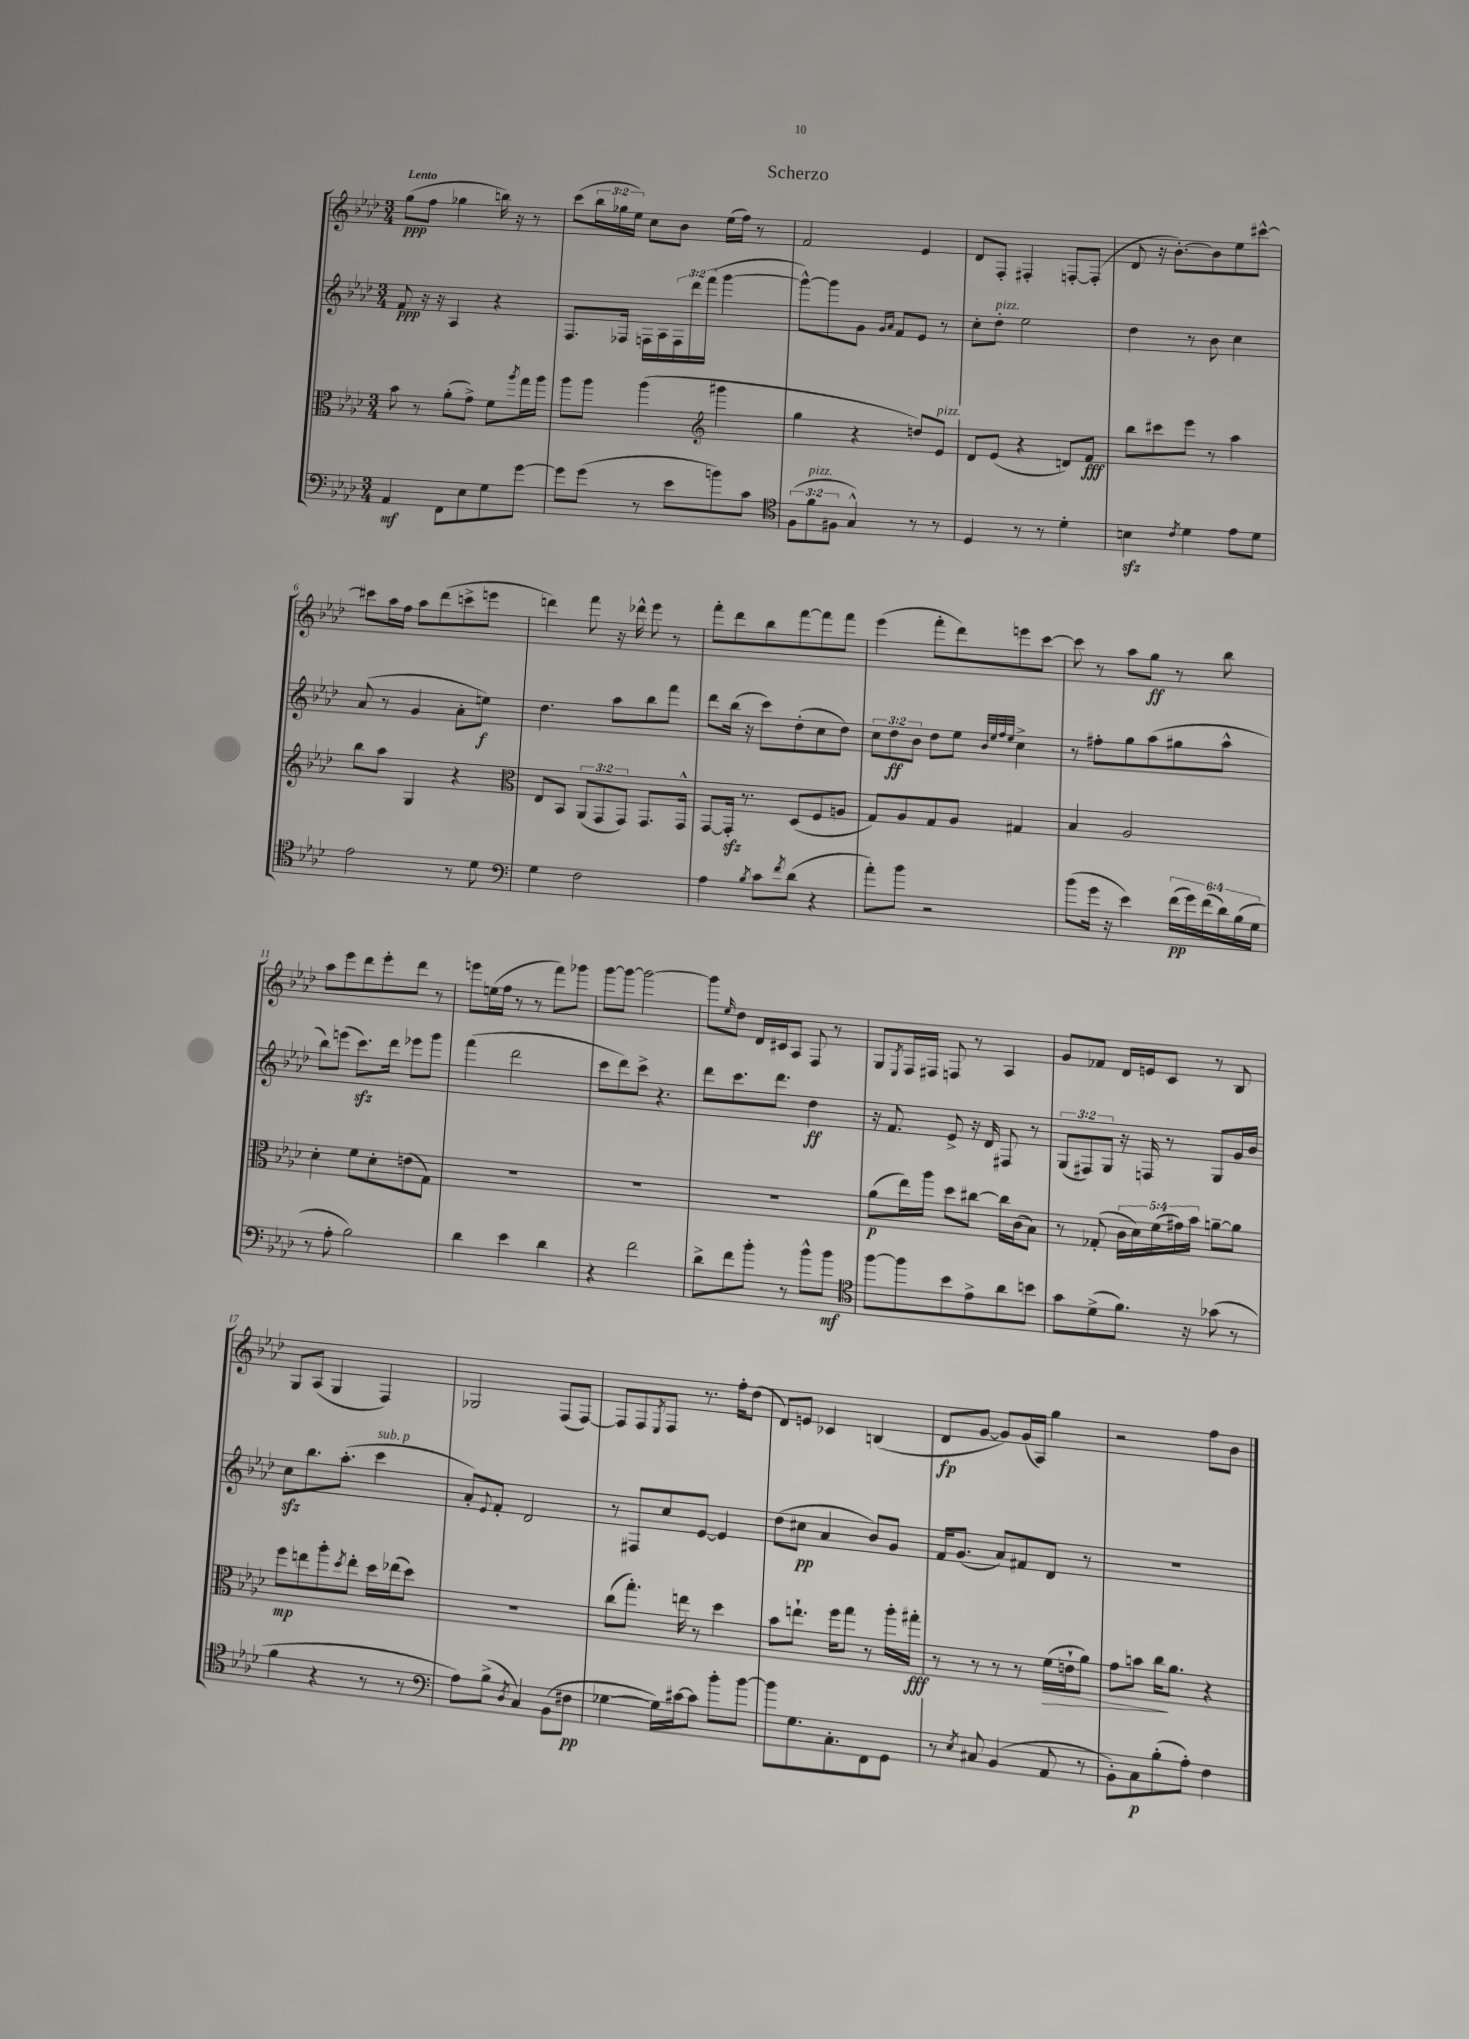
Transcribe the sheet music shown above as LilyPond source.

\header { title = "Scherzo" }
<<
\new StaffGroup <<
\new Staff = "s0" {
    \clef treble \key aes \major \numericTimeSignature \time 3/4 \override Staff.TupletNumber.text = #tuplet-number::calc-fraction-text \tempo "Lento"
    g''8\ppp( f''8 ges''4 b''16) r16 r8 |
    c'''8( \tuplet 3/2 { bes''16 ges''16 ees''16) } c''8 bes'8 ees''16( f''16) r8 |
    f'2 ees'4 |
    des'8 f8-. fis4-. f8~-. f8-.( |
    des'8 r16 bes'8.~-.) bes'8 ees''8 cis'''8~-^ |
    cis'''8 aes''16 f''16 aes''8 des'''8( c'''8-> e'''8 |
    d'''4) f'''8 r16 des'''16-^ ees'''8 r8 |
    f'''8-. des'''8 bes''8 f'''8~ f'''8 f'''8 |
    ees'''4( f'''8-. des'''8) e'''8 c'''8~ |
    c'''8 r8 aes''8 g''8\ff r8 bes''8 |
    aes''8 ees'''8 des'''8 ees'''8-. des'''8 r8 |
    e'''8 e''16( f''16 r8 r8 f'''8) ges'''8 |
    g'''8~ g'''8~ g'''2~ |
    g'''8 \grace { ees''16 } des''8 des'16 cis'16 aes8 f8 r8 |
    g8 \acciaccatura { ees8 } f16 fis16 f8 r8 aes4 |
    g'8 fes'8 des'16 e'16 c'8 r8 bes8 |
    g8 aes8( g4 f4) |
    ges2 f8( f8~) |
    f8 f8 \acciaccatura { ees8 } f8 r8. f''16-. des''8( |
    des'8) e'8 ces'4 b4( |
    des'8\fp g'8~ g'8) g'16( aes16) g''4 |
    r2 f''8 bes'8 \bar "|." |
}
\new Staff = "s1" {
    \clef treble \key aes \major \numericTimeSignature \time 3/4 \override Staff.TupletNumber.text = #tuplet-number::calc-fraction-text
    f'8\ppp r16 r16 aes4 r4 |
    f8. fes16 f16 aes16 \tuplet 3/2 { f16 des'''16 f'''16( } g'''4~ |
    g'''8~-^) g'''8 g'8 \grace { g'16 aes'16 } f'8 ees'8 r8 |
    c''8-. des''8-.^\markup { \italic "pizz." } ees''2 |
    des''4 r8 bes'8 c''4 |
    aes'8( r8 g'4 aes'8-. e''8\f) |
    des''4. aes''8 bes''8 f'''8 |
    des'''8 bes''16( r16 c'''8) des''8-.( c''8 des''8) |
    \tuplet 3/2 { c''8 des''8\ff bes'8 } des''8 ees''8 \grace { bes'32 ees''32 f''32 ees''32 } c''4-> |
    r8 fis''8-. g''8 aes''8( gis''8 aes''8-^ |
    bes''8) e'''8( c'''8.\sfz) des'''16 ees'''8 g'''8 |
    f'''4( des'''2 |
    c'''8 des'''8) c'''8-> r4. |
    des'''8 c'''8. des'''8. des''4\ff |
    r16 f'8. ees'8-> r16 des'16 fis8 r8 |
    \tuplet 3/2 { g8( fis8) g8 } r16 f16 r8 g8 g'16 bes'16 |
    c''8\sfz bes''8. aes''8.-.( c'''4^\markup { \italic "sub. p" } |
    aes'8-.) \appoggiatura { ees'8 } f'8-. des'2 |
    r8 fis8 c''8 ees'8~ ees'4 |
    des''8( cis''8\pp aes'4 bes'8) g'8 |
    f'16 g'8.( aes'8) fis'8 des'8 r8 |
    R2. \bar "|." |
}
\new Staff = "s2" {
    \clef alto \key aes \major \numericTimeSignature \time 3/4 \override Staff.TupletNumber.text = #tuplet-number::calc-fraction-text
    bes'8 r8 aes'8-.( g'8->) f'8 \acciaccatura { aes''8 } g''16 aes''16 |
    aes''8 aes''8 aes''4( \clef treble gis'''4 |
    g''4 r4 d''8) ees'8^\markup { \italic "pizz." } |
    des'8 ees'8( r4 d'8) f'8\fff |
    bes''8 cis'''8 ees'''8 r8 aes''4 |
    bes''8 aes''8 g4 r4 |
    \clef alto ees8 bes,8 \tuplet 3/2 { aes,8( g,8 g,8) } g,8. g,16-^ |
    g,8~ g,16-.\sfz r8. des8( f8 a8 |
    g8) aes8 g8 aes8 gis4 |
    bes4 aes2 |
    des'4-. f'8 des'8-. e'8( g8) |
    R2. |
    R2. |
    R2. |
    aes'8\p( ees''16) aes''16 des''8 cis''8~ cis''16 c'16( bes8) |
    r8 ges8-.( \tuplet 5/4 { c'16 des'16) f'16( gis'16) bes'16 } a'8~-- a'8 |
    f''8\mp e''8 aes''8-. \acciaccatura { des''8 } e''8-. des''16 ees''16( des''8) |
    R2. |
    c''8( g''8.-.) e''16 r8 des''4 |
    bes'8 e''8.-! f''16 g''8 r8 aes''16-. gis''16-.\fff |
    r8 r8 r8 r8 f'16\>( e'16-! aes'8) |
    g'8 b'8 c''16\! aes'8. r4 \bar "|." |
}
\new Staff = "s3" {
    \clef bass \key aes \major \numericTimeSignature \time 3/4 \override Staff.TupletNumber.text = #tuplet-number::calc-fraction-text
    aes,4\mf f,8 ees8 g8 g'8~ |
    g'8 g'8( r8 ees'8 b'8) c'8 |
    \clef tenor \tuplet 3/2 { f8( f'8^\markup { \italic "pizz." } fis8 } g4-^) r8 r8 |
    des4 r8 r8 des'4-. |
    b4\sfz \acciaccatura { c'8 } des'4 ees'8 des'8 |
    ees'2 r8 des'8 |
    \clef bass g4 f2 |
    aes4 \acciaccatura { bes8 } c'8 \acciaccatura { f'8 } des'8( r4 |
    aes'8-.) bes'8 r2 |
    bes'8( g'16 r16 ees'4) \tuplet 6/4 { f'16\pp( g'16) f'16( des'16) bes16( g16 } |
    r8 aes8-. bes2) |
    des'4 ees'4 des'4 |
    r4 f'2 |
    des'8-> f'8 bes'8-. r8 bes'8-^ bes'8\mf |
    \clef tenor f''8~ f''8 bes'8 ees'8-> aes'8 b'8 |
    g'8 des'8->( f'8.) r16 ges'8( r8 |
    f'4 r4 r8 r8 |
    \clef bass aes8) bes8->( \acciaccatura { des8 } c4) bes,8( fis8\pp |
    ges4~ ges16) cis'16~ cis'8 bes'8-. bes'8~ |
    bes'8 g8. c8.-. f,8 g,8 |
    r8 \acciaccatura { ees8 } cis8 bes,4( aes,8 r8 |
    bes,8-.) c8\p bes8-.( aes8-.) f4 \bar "|." |
}
>>
>>
